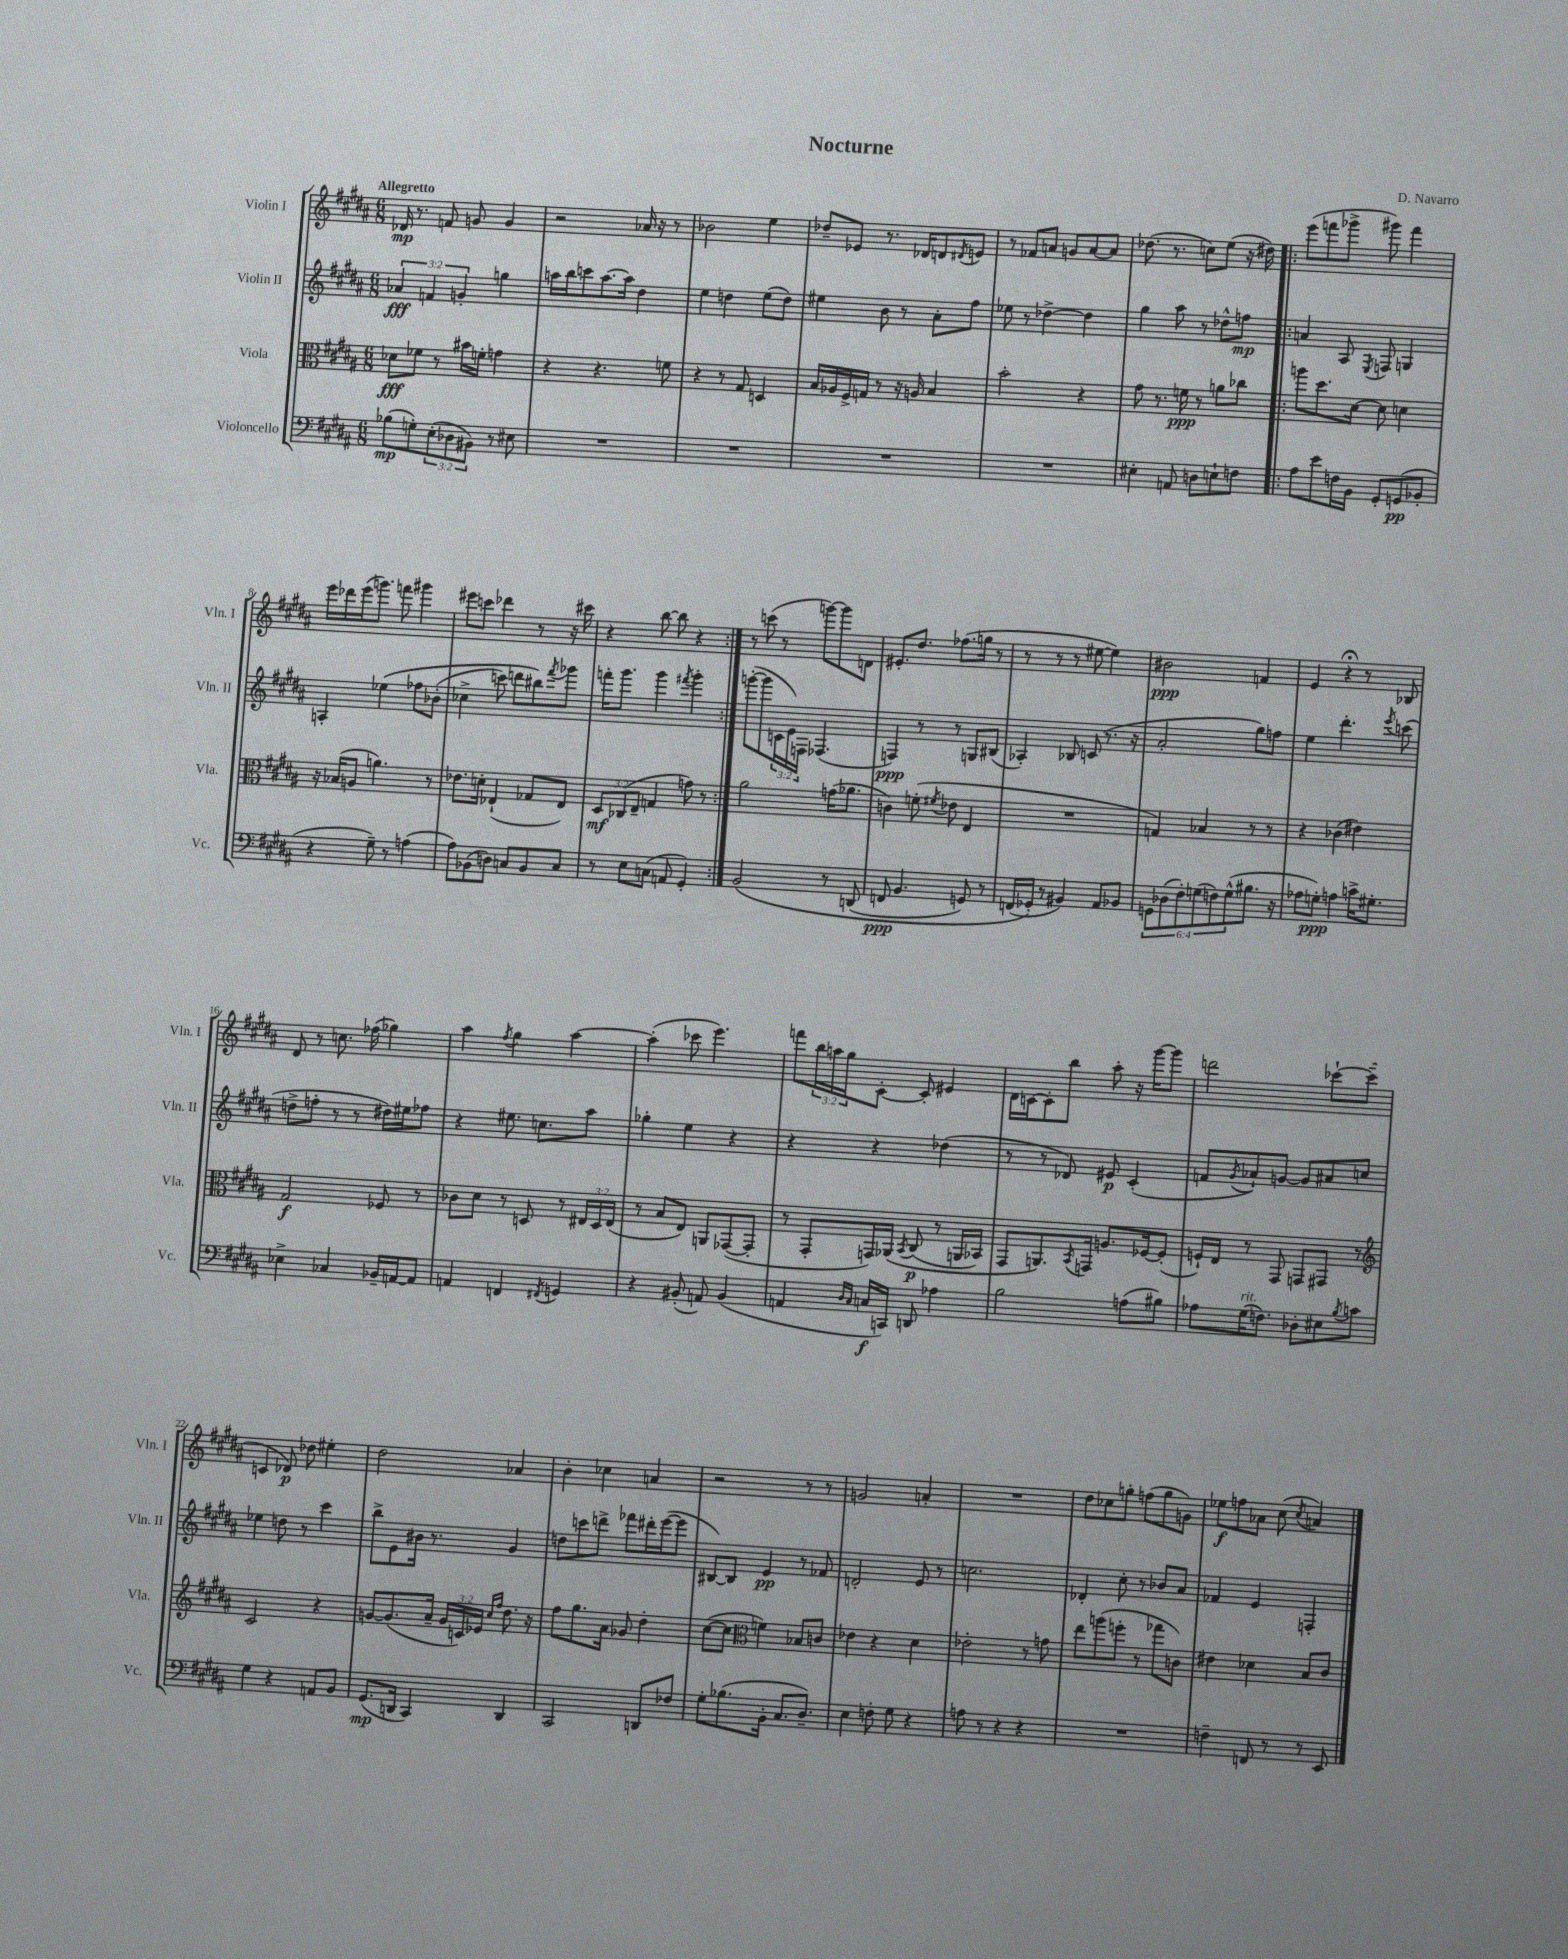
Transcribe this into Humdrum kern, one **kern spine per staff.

**kern	**kern	**kern	**kern
*staff4	*staff3	*staff2	*staff1
*clefF4	*clefC3	*clefG2	*clefG2
*k[f#c#g#d#a#]	*k[f#c#g#d#a#]	*k[f#c#g#d#a#]	*k[f#c#g#d#a#]
*M6/8	*M6/8	*M6/8	*M6/8
(8B-	8d-	6a-	16d-
.	.	.	8.r
8G')	8f-	.	.
.	.	6f	.
(12E'	8r	.	8f
12D-	.	6g'	.
.	16b#	.	8g
12BB#)	.	.	.
.	16f'	.	.
8r	4g	4gg	4g
8E#	.	.	.
=	=	=	=
2.r	4r	16aa	2r
.	.	16bb	.
.	.	8ccc	.
.	4.r	[8.aa	.
.	.	16aa]	.
.	.	4dd#	16a-
.	.	.	16r
.	8f	.	8r
=	=	=	=
2.r	4r	4ee	2b-
.	8r	4dd	.
.	8G#	.	.
.	4D	(8ee	4ee
.	.	8dd)	.
=	=	=	=
2.r	16B	4ee#	8dd-~
.	16A-	.	.
.	16F#^	.	8e-
.	16G	.	.
.	8r	8b	8.r
.	16r	8r	.
.	16A	.	16d-
.	4B	8a#'	8d
.	.	.	8qd#
.	.	8ff#	8e
=	=	=	=
2.r	2b'	8ee-	8r
.	.	8r	8f-
.	.	[4dd-^	8a
.	.	.	8g
.	4r	4dd-]	[8a
.	.	.	8a]
=	=	=	=
4E#'	8g#	4gg#	(8.dd-
.	8.r	.	.
.	.	.	8.r
8AA	.	8aa#	.
.	16f	.	.
8D	8r	8r	8cc)
8E`	8a	8dd-^^	(8ee
8F	8cc-	8ff	16r
.	.	.	16dd#)
=!|:	=!|:	=!|:	=!|:
8A#	8aa	4a	(8eee
8e	8.dd#	.	8fff
16F	.	8A#	8ggg-^
16BB	[16d#	.	.
.	.	8qE	.
8GG#'	8d#]	8F	8ggg#)
(8GG	4d	4G	4fff
8BB-'	.	.	.
=	=	=	=
4r	16r	4A'	16eee
.	(16B-	.	16ddd-
.	8A	.	(16eee
.	.	.	8.ggg)
8G#~)	4.a)	&(4ee-	.
8r	.	.	8fff
(4A	.	8ff-	4ggg#
.	8r	(8b-'	.
=	=	=	=
8A#)	8.e-	4cc-^	8eee#
(8BB-	.	.	8ccc
.	16d'	.	.
8D)	(4E-`	8ccc)	4ddd-
8C	.	8ddd	.
8BB-	8G-	8bb#&)	8r
.	.	8qfff#	.
8C	8E-)	8ggg-	16r
.	.	.	16ccc#
=	=	=	=
8r	12D#	16fff'	4r
.	.	8.ggg#	.
.	(12C-	.	.
8E	.	.	.
.	12E~	.	.
(8C	4G	4ggg#	[8bb
8AA	.	.	8bb]
.	.	8qfff#	.
4GG#')	8g)	4ggg#'	4r
.	8r	.	.
=:|!	=:|!	=:|!	=:|!
&(2BB	2a#	([8ggg'	8r
.	.	8ggg]	(8ccc
.	.	24c	8r
.	.	24e)	.
.	.	24F	.
.	.	(4.F-	[8ggg)
8r	(16g	.	8ggg]
.	8.a-	.	.
(8DD	.	.	8d
=	=	=	=
8FF	4c)	4F)	8.e#'
4.BB	.	.	.
.	.	.	8.dd#
.	(8f'	8r	.
.	8qf#	.	.
.	8e-	8r	(8.ff-
8GG)	4E	8G	.
.	.	.	16gg
8r	.	(8B#	8r
=	=	=	=
(16FF	2.r	4A-')	8r
16GG-'&)	.	.	.
8r	.	.	8r
4BB#)	.	8B-	8r
.	.	(8c	[8ee#
8AA#	.	8.r	4ee#])
8BB-	.	.	.
.	.	16r	.
=	=	=	=
12GG	4G)	2a#'	2b#
(12D-	.	.	.
12F#')	.	.	.
(12G	4B-	.	.
12F)	.	.	.
(12G^^	.	.	.
8.B#	8r	8gg#)	4f
.	8r	8ff	.
16r	.	.	.
=	=	=	=
8A-	4r	4ee	4e
8G')	.	.	.
4A	(4c-	4.ddd#'	4r;
16c^	4e#)	.	8r
8.G#'	.	.	.
.	.	8qeee	.
.	.	(8ccc	8B-
=	=	=	=
4E-^	2G#	8dd^	8d#
.	.	8ff'	8r
4C-	.	8r	8.cc
.	.	8r	.
.	.	.	(16ff-
16BB-~	8F-	16dd#)	4gg-)
[16AA	.	16ee#	.
8AA]	8r	8ff-	.
=	=	=	=
4AA	8c-	4r	4aa#
.	8d#	.	.
.	.	.	8qff#
4FF	8r	8.ee#	4gg#
.	8D	.	.
.	.	8.cc	.
8qFF#	.	.	.
4GG	8r	.	[4aa#
.	24E#	8aa#	.
.	24D	.	.
.	(24E#	.	.
=	=	=	=
4r	8r	4gg-'	(4aa#']
.	8B	.	.
(8BB#'	8E)	4ee	8ccc-
8AA)	8AA	.	4.eee)
(4BB#	([8GG-	4r	.
.	8GG-']	.	.
=	=	=	=
4AA	8r	4r	8fff
.	8GG#'	.	24bb
.	.	.	24aa
.	.	.	24gg#
16qqD#	.	.	.
16qqC#	.	.	.
16C	16GG)	4r	[8c#'
16CC)	&(16AA-	.	.
.	8qBB	.	.
8DD	(8C#	.	8c#']
4A-	8r	(4dd-	4e#
.	16AA	.	.
.	16BB-)	.	.
=	=	=	=
2B	8GG#	8r	16d#
.	.	.	[16c
.	8.AA&)	8r	8c']
.	.	8d-)	8bb
.	8qBB	.	.
.	16GG	.	.
.	8.A	8e#	8aa#'
(8A	.	(4c#'	16r
.	[16F-	.	[16ggg#
8B#)	(8F-']	.	8ggg#]
=	=	=	=
8A-	16F`)	8f	2ddd
.	16E	.	.
.	.	8qg#	.
(16G#	8r	8a-`)	.
8.F)	.	.	.
.	8GG#	[8g	.
8D-'	8GG	8g]	.
8E#	8GG#	8a#	[8ccc-`
8qB	.	.	.
8c	8r	8cc	(8ccc-~]
=	=	=	=
*	*clefG2	*	*
4G#	2c#	4ee-	4c
4r	.	8dd	8d-)
.	.	8r	8dd-
8AA	4r	4ccc#	4ee#'
8BB	.	.	.
=	=	=	=
(8.GG#	[8g	8bb^	2dd#
.	(8.g]	8e	.
16DD	.	.	.
4CC#)	.	16b#	.
.	16a#~	8.r	.
.	24g	.	.
.	24c)	.	.
.	24e-	.	.
.	16qqcc#	.	.
.	16qqff#	.	.
4DD	8.dd#	4g#	4a-
.	16r	.	.
=	=	=	=
2CC#	8ff#	8dd	4b'
.	8.gg#	8ccc	.
.	.	8ddd^	4cc-
.	16a#	.	.
.	8g-	8fff-	.
8DD	4dd#'	16ddd#'	4a
.	.	([16eee	.
8F-	.	8eee]	.
=	=	=	=
8G#'	([8cc#	[8B#)	2r
(8.B-	8cc#]	8B#]	.
*	*clefC3	*	*
.	4f)	4e	.
16BB'	.	.	.
8.C#	.	.	.
.	8B-	8r	8r
8.D#~)	.	.	.
.	8c	8f-	8r
=	=	=	=
4E	4e-	2d'	2g
8F'	4r	.	.
8G#	.	.	.
4r	4d#	8e	4a'
.	.	8r	.
=	=	=	=
8A	2e-'	2.cc	2.r
8r	.	.	.
4r	.	.	.
4r	8r	.	.
.	8g	.	.
=	=	=	=
2.r	8ee	4d-'	8dd#
.	(8aa	.	8cc-
.	8ff'	8cc#'	8gg'
.	8r	8r	(8ff
.	8gg-	8b-	8gg
.	8c)	8a#	8g)
=	=	=	=
4F~	4e#	4f-	8ee-
.	.	.	8ff
8FF	4d-	4e	8a-
8r	.	.	(8cc#
.	.	.	8qcc#
8r	8B	4F'	4a)
8EE	8c#	.	.
==	==	==	==
*-	*-	*-	*-
